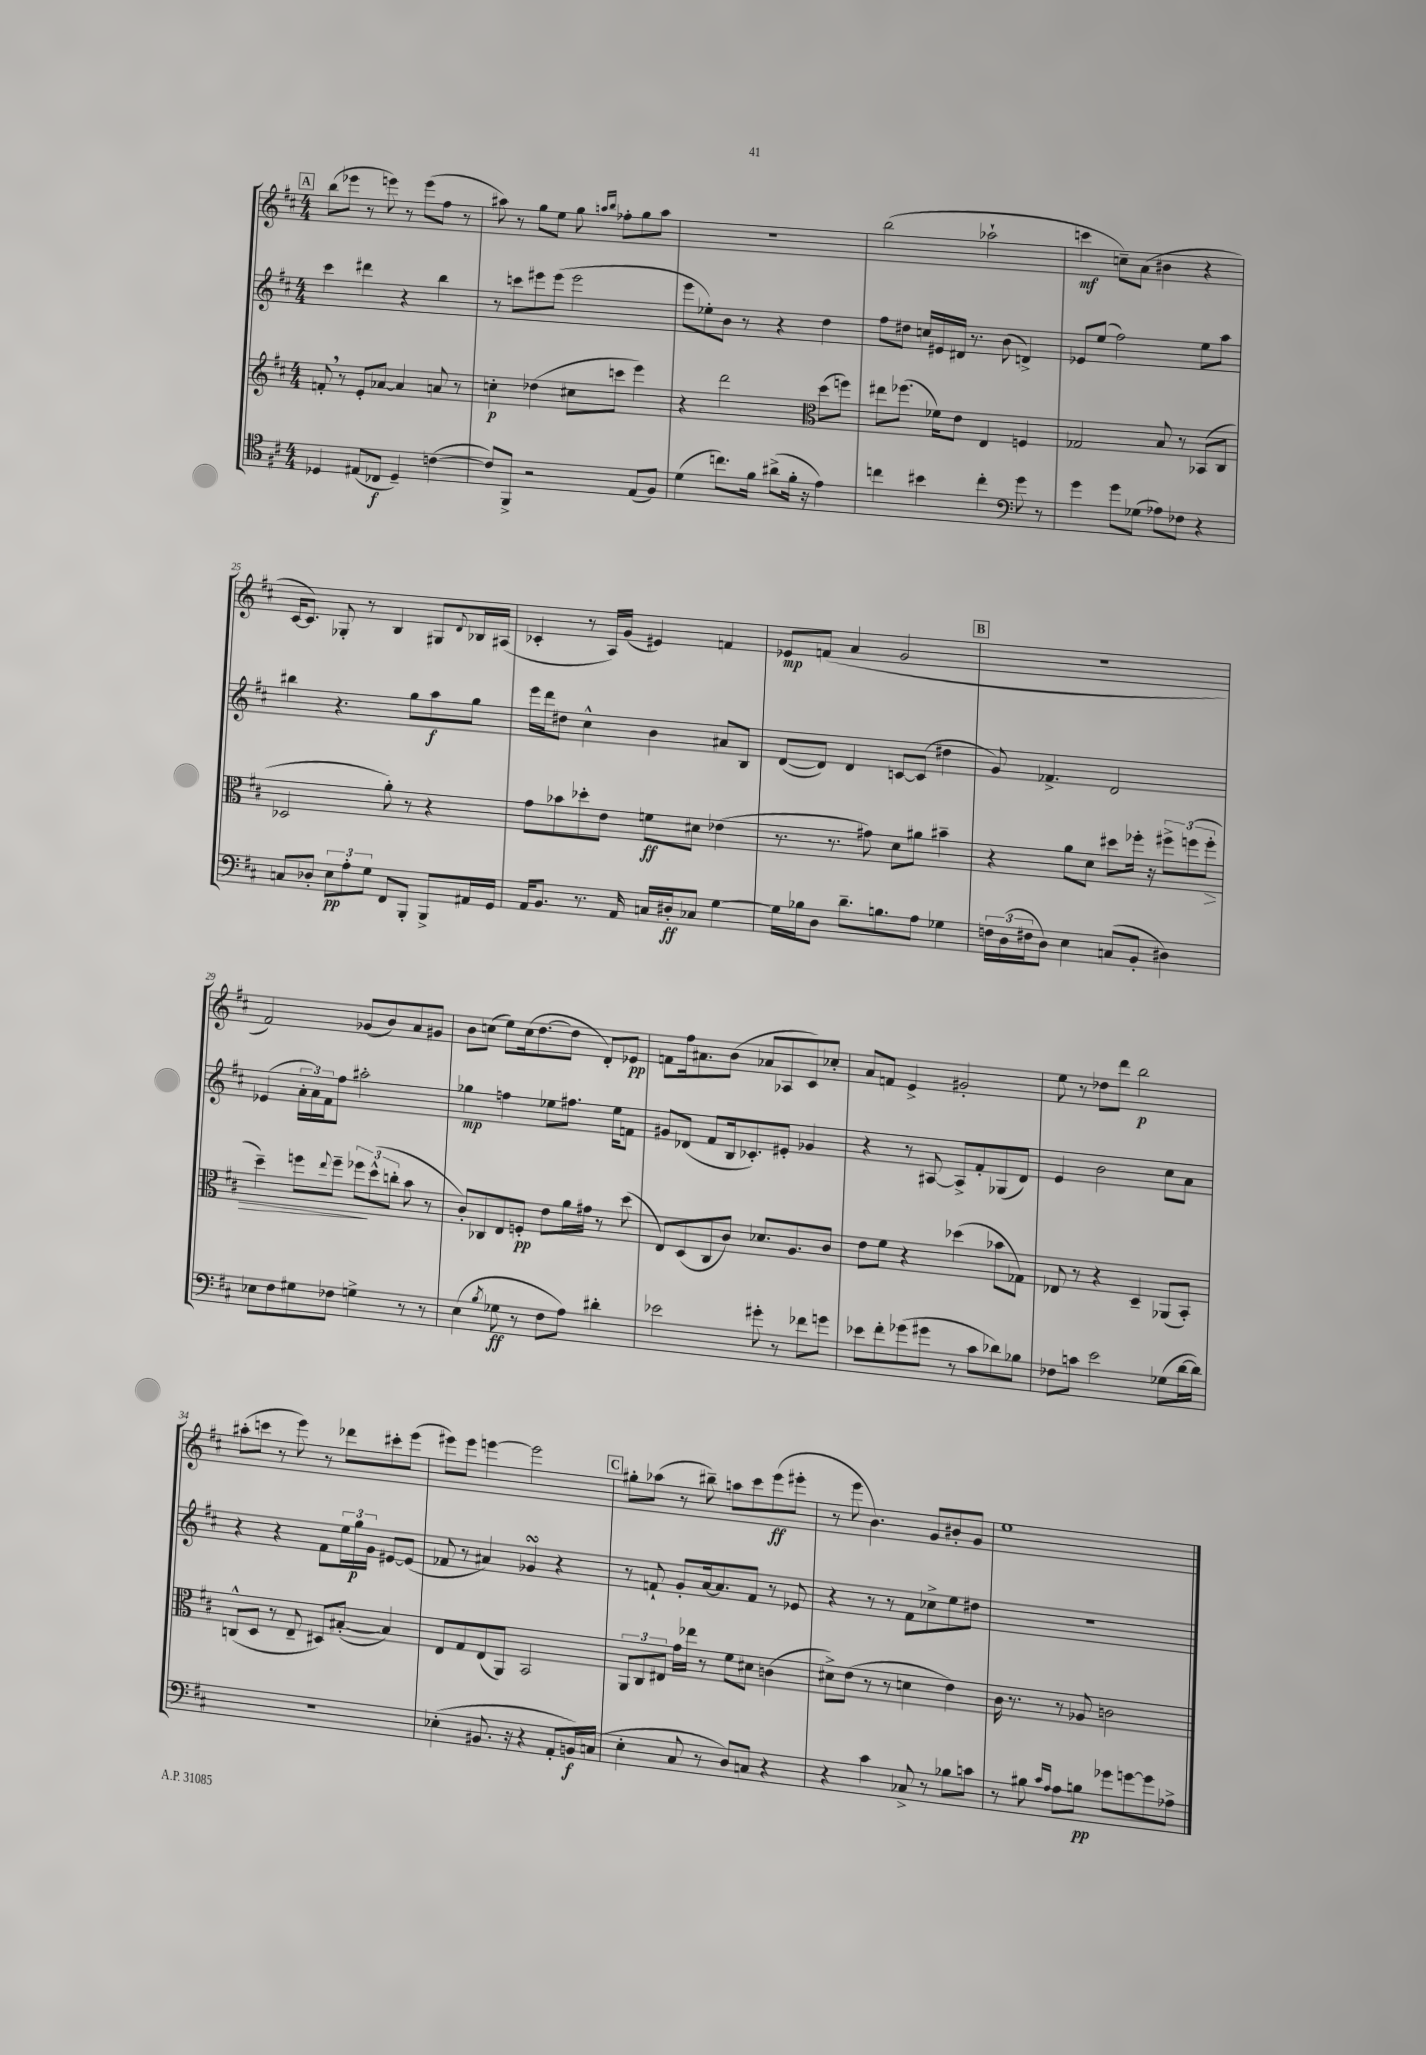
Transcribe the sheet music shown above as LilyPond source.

<<
\new StaffGroup <<
\new Staff = "s0" {
    \clef treble \key d \major \numericTimeSignature \time 4/4
    \mark \markup { \box "A" } b''8( ees'''8 r8 e'''8) r8 e'''8( fis''8 r8 |
    ais''8) r8 g''8 e''8 g''8 \grace { a''16 b''16 } fes''8-. g''8 a''8 |
    r1 |
    b''2( aes''2-! |
    c'''4\mf c''8--) a'8( bis'4 r4 |
    cis'16~ cis'8.) ges8-. r8 b4 gis8 \appoggiatura { d'8 } bes16 ais16( |
    ces'4-. r8 a16) g'16( eis'4) f'4 |
    ees'8\mp f'8( a'4 g'2 |
    \mark \markup { \box "B" } R1 |
    fis'2) ges'8( b'8) a'8 gis'8 |
    b'8 c''8( e''8) c''16( d''8.~ d''8 d'8-.) ees'8\pp |
    f'8 fis''16 ais'8. b'8( aes'8 aes8 cis'8) ces''8-. |
    a'8 f'8 e'4-> gis'2-. |
    e''8 r8 des''8 d'''8 b''2\p |
    ais''8-.( c'''8 r8 e'''8) r8 des'''8 cis'''8-. e'''8( |
    eis'''8) eis'''8 e'''4~ e'''2 |
    \mark \markup { \box "C" } gis''8-. aes''8( r8 bis''8--) a''8 cis'''8 e'''8\ff( eis'''8-. |
    r8 e'''8 b'4.) g'8 bis'8-. g'8 |
    e''1 \bar "|." |
}
\new Staff = "s1" {
    \clef treble \key d \major \numericTimeSignature \time 4/4
    \mark \markup { \box "A" } cis'''4 dis'''4 r4 b''4 |
    r8 c'''8 eis'''8 eis'''8( eis'''2 |
    e'''8 ees''8-.) b'8 r8 r4 d''4 |
    fis''8 dis''8 c''16 eis'16 dis'16 r8. b'8( d'4->) |
    ees'8 e''8( fis''2) e''8 a''8 |
    bis''4 r4. g''8 a''8\f g''8 |
    e'''16 d'''16 dis''8 cis''4-^ b'4 ais'8 b8 |
    d'8~( d'8) d'4 c'8~ c'8( dis''4 |
    \mark \markup { \box "B" } g'8) fes'4.-> d'2 |
    ees'4( \tuplet 3/2 { a'16-. a'16) fis'16 } fis''8 ais''2-. |
    ges''4\mp f''4 ees''8 fis''8. ees''16 f'8 |
    gis'8 des'8( fis'8 b16 ces'8.-.) eis'8-. ges'4 |
    r4 r8 ais8~ ais8-> fis'8-. ges8( d'8) |
    e'4 b'2 cis''8 a'8 |
    r4 r4 fis'8 \tuplet 3/2 { e''16 g''16\p g'16 } eis'8~ eis'8( |
    fes'8 r8 ais'4) ges'4\turn r4 |
    \mark \markup { \box "C" } r8 f'8-! g'8-. a'16~ a'8. f'8 r8 ees'8 |
    r4 r8 r8 fis'8 ces''8-> e''8 dis''8 |
    r1 \bar "|." |
}
\new Staff = "s2" {
    \clef treble \key d \major \numericTimeSignature \time 4/4
    \mark \markup { \box "A" } f'8-. \breathe r8 e'8-. aes'8~ aes'4 a'8 r8 |
    c''4-.\p des''4( cis''8 c'''8 e'''4) |
    r4 d'''2 \clef alto d''8( f''8) |
    eis''8 fes''8.( fes'16) e'8 e4 f4 |
    ges2 b8 r8 bes,8( cis8 |
    des2 a'8-.) r8 r4 |
    g'8 bes'8 des''8-. e'8 f'8\ff dis'8 ees'4( |
    r8. r8. gis'8) d'8 ais'8 bis'4-- |
    \mark \markup { \box "B" } r4 a'8 d'8 dis''8 fes''16-. r16 \tuplet 3/2 { fis''8-> f''8( f''8-.\> } |
    d''4--) f''8 \appoggiatura { e''8 } f''8-- \tuplet 3/2 { fes''8\! d''8-^( c''8-. } b'8 r8 |
    cis'8-.) ces8 e8 f8-.\pp e'8 a'16 gis'16 r8 d''8( |
    e8) d8( cis8 cis'8) des'8. a8. cis'8 |
    e'8 fis'8 r4 des''4( bes'8 ges8) |
    ees8 r8 r4 d4-- aes,8( b,8-.) |
    c8-^( d8 r8 e8-- dis8) bis8~-.( bis4) |
    e8 g8 e8( a,8) b,2 |
    \mark \markup { \box "C" } \tuplet 3/2 { a,8 cis8 eis8 } g'16 ees''16 r8 fis'8 dis'8 c'4( |
    dis'8->) e'8( r8 r8 d'4 e'4) |
    cis'16 r8. r8 aes8 c'2 \bar "|." |
}
\new Staff = "s3" {
    \clef tenor \key d \major \numericTimeSignature \time 4/4
    \mark \markup { \box "A" } des4 eis8( ces8\f des4--) c'4~( |
    c'8) fis,8-> r2 e8( fis8) |
    d'4( c''8.) fis'16 ais'8->( fis'16-. r16 e'4) |
    c''4 bis'4 c''4-. \clef bass g'8 r8 |
    g'4 g'8 ges8( aes8) fes8 r4 |
    c8 des8-. \tuplet 3/2 { e8\pp a8-. g8 } fis,8 b,,8-. b,,8-> ais,16 g,16 |
    a,16 b,8. r8. a,16 c16 dis16-.\ff ces8 g4~ |
    g16 bes16 d8 d'8.-- b8. a8 ges4 |
    \mark \markup { \box "B" } \tuplet 3/2 { f16 d16( fis16 } d8) e4 c8( b,8-. dis4) |
    ees8 fis8 gis8 fes8 g4-> r8 r8 |
    e4( \acciaccatura { b8 } ges8\ff r8 fis8 a8) dis'4-. |
    ees'2 gis'8-. r8 fes'8 g'8 |
    ees'8 fis'8-. ges'8( gis'8 r8 cis'8 des'8) bes8 |
    fes8 c'8 e'2 ges8( d'16~ d'16) |
    R1 |
    ees4-.( bis,8. r16 r4 a,8-. b,16\f) c16( |
    \mark \markup { \box "C" } e4-. cis8 r8 d8) c8 r4 |
    r4 cis'4 ces8-> r8 bes8 c'8 |
    r8 bis8 \grace { cis'16 a16 } a8 b8\pp ges'8 g'8~ g'8 aes8-> \bar "|." |
}
>>
>>
\layout { \context { \Score currentBarNumber = #20 } }
